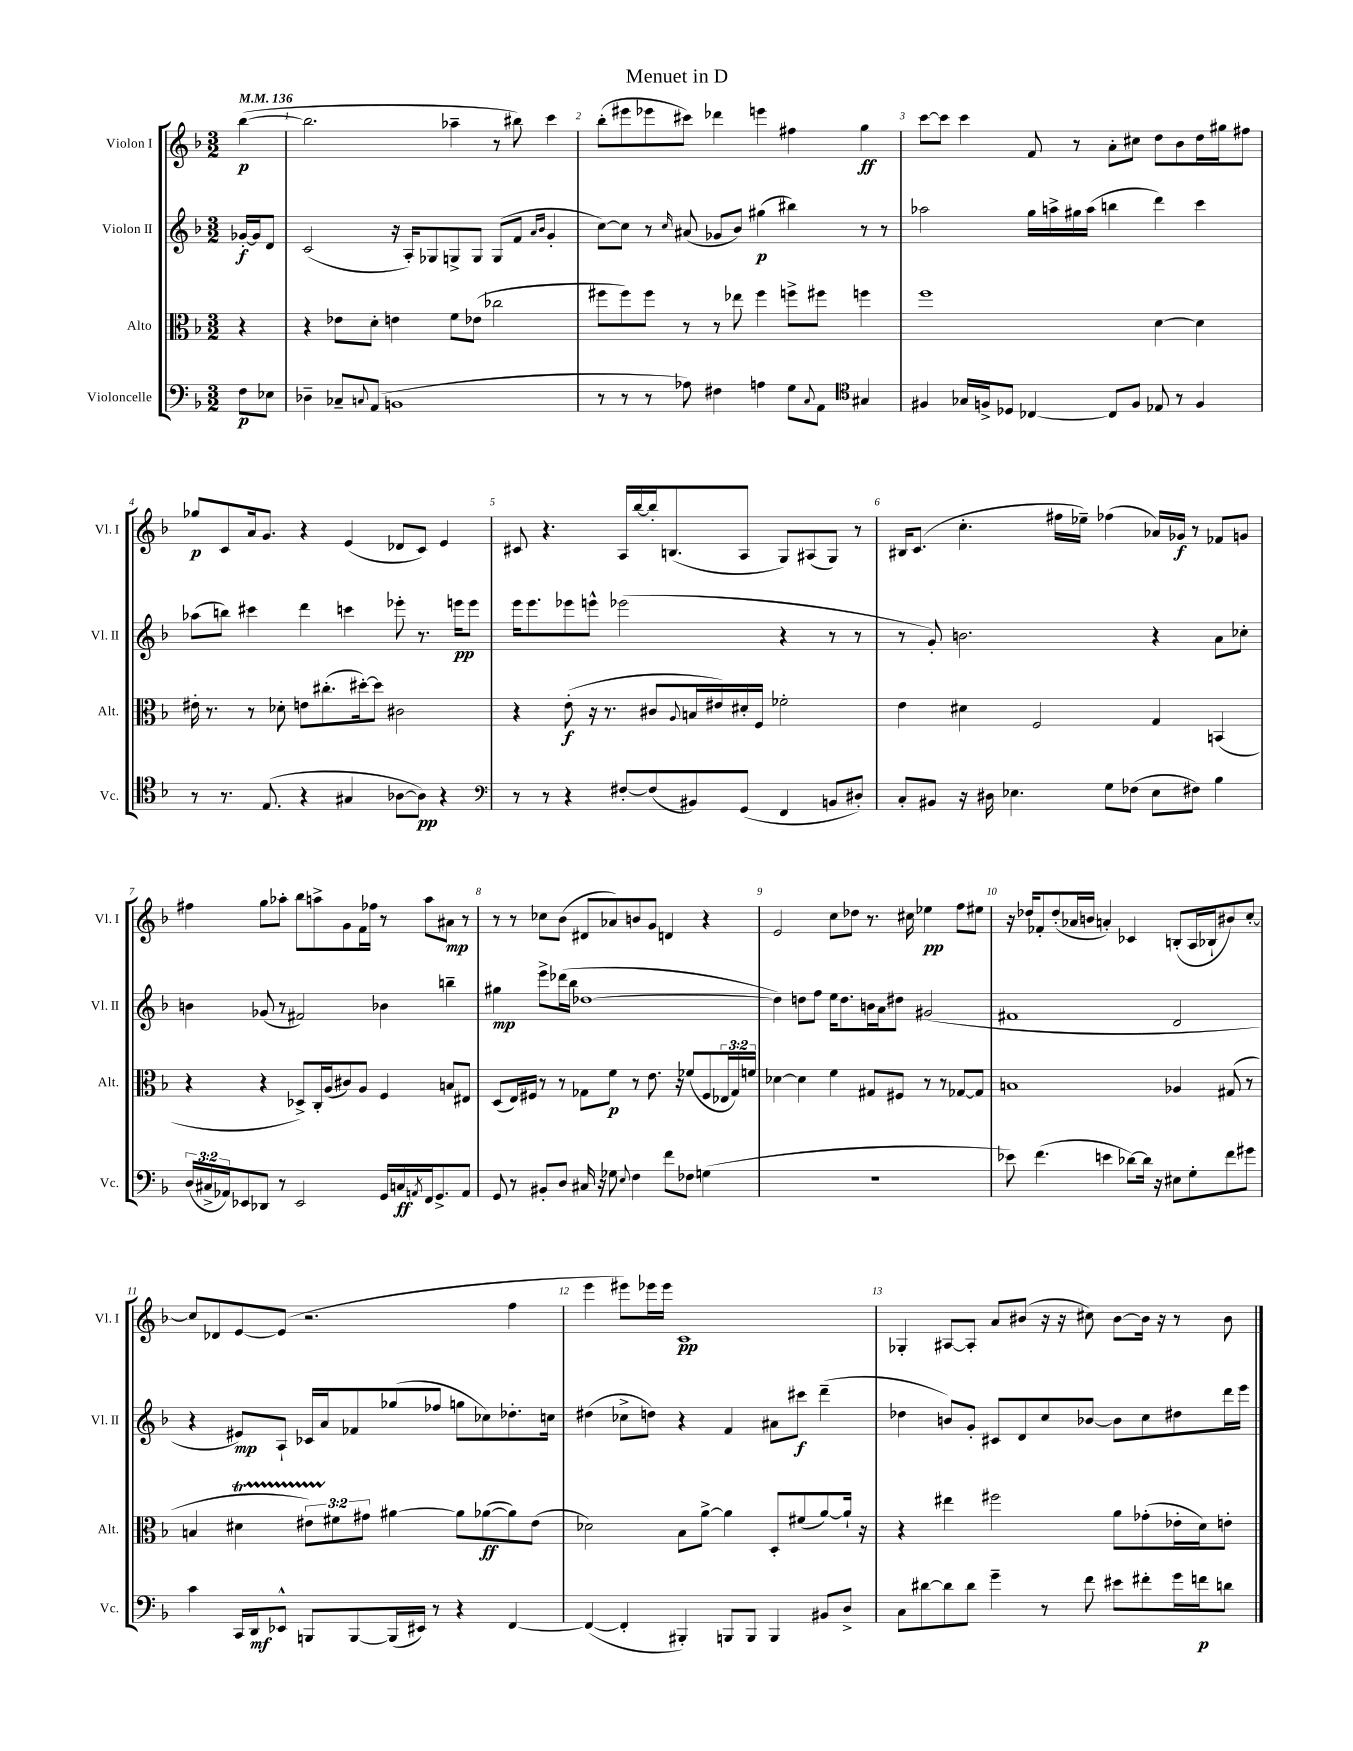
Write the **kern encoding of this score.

**kern	**kern	**kern	**kern
*staff4	*staff3	*staff2	*staff1
*clefF4	*clefC3	*clefG2	*clefG2
*k[b-]	*k[b-]	*k[b-]	*k[b-]
*M3/2	*M3/2	*M3/2	*M3/2
*MM136	*MM136	*MM136	*MM136
8F	4r	[16g-'	([4bb-
.	.	16g-]	.
8E-	.	8d	.
=	=	=	=
4D-~	4r	(2c	2.bb-]
8C-~	8e-	.	.
8qqC	.	.	.
(8AA	8d'	.	.
1BB	4e	16r	.
.	.	16A')	.
.	.	8G-	.
.	8f	8G^	4aa-~
.	(8e-	8G	.
.	2cc-	(8G	8r
.	.	8f	8bb#)
.	.	16qqa	.
.	.	16qqb-	.
.	.	4g'	4ccc
=	=	=	=
8r	8ff#	[8cc)	(8bb-'
8r	8ff#)	8cc]	8eee#
8r	8ff#	8r	8eee-
.	.	16qqcc	.
8A-)	8r	(8a#	8ccc#)
4F#	8r	8g-	4ddd-
.	8ee-	8b-)	.
4A	4ff#	(4gg#	4eee
8G	8ff^	4bb#)	4ff#
8qqC	.	.	.
8AA	8ff#	.	.
*clefC4	*	*	*
4G#	4ff	8r	4gg
.	.	8r	.
=	=	=	=
4F#	1ff	2aa-	[8ccc
.	.	.	8ccc]
16G-	.	.	4ccc
16F^	.	.	.
8D-	.	.	.
[4C-	.	16gg	8f
.	.	16aa^	.
.	.	16gg#	8r
.	.	(16aa	.
8C-]	.	4bb	8a'
8F	.	.	8cc#
8E-	[4d	4ddd)	8dd
8r	.	.	8b-
4F	4d]	4ccc	16dd
.	.	.	16gg#
.	.	.	8ff#
=	=	=	=
8r	16e#'	(8aa-	8gg-
.	8.r	.	.
8.r	.	8bb)	8c
.	8r	4ccc#	16a
(8.E	.	.	8.g
.	8d-'	.	.
4r	8e	4ddd	4r
.	(8.cc#'	.	.
4G#	.	4ccc	(4e
.	[16dd#')	.	.
.	8dd#]	.	.
[8A-	2c#	8eee-'	8d-
8A-])	.	8.r	8c)
4r	.	.	4e
.	.	16eee	.
.	.	8eee	.
=	=	=	=
*clefF4	*	*	*
8r	4r	16eee	8c#
.	.	8.eee	.
8r	.	.	4.r
4r	(8e'	8eee-	.
.	16r	8eee^^	.
.	8.r	.	.
[8F#'	.	(2eee-	16A
.	.	.	[16bb-
(8F#]	8c#	.	16bb-']
.	.	.	(8.B
.	8qqA	.	.
8BB#)	16B	.	.
.	16e#)	.	.
(8GG	16d#'	.	8A
.	16F	.	.
4FF	2f-'	4r	8G)
.	.	.	(8A#
8BB	.	8r	8G)
8D#')	.	8r	8r
=	=	=	=
8C'	4e	8r	16B#
.	.	.	(8.c
8BB#	.	8g')	.
16r	4d#	2.b	4.cc'
16D#	.	.	.
4.E-	.	.	.
.	2F	.	.
.	.	.	16ff#
.	.	.	16ee-~)
8G	.	.	(4ff-
(8F-	.	.	.
8E-	4G	4r	16a-)
.	.	.	16g-
8F#)	.	.	8r
4B-	(4BB	8a	8f-
.	.	8cc-'	8g
=	=	=	=
(24D	4r	4b	4ff#
24C#^	.	.	.
24AA-)	.	.	.
8EE-	.	.	.
8DD-	4r	(8g-	8gg
8r	.	8r	8aa-'
2EE-	8D-^)	2f#)	8bb-
.	16C'	.	8aa^
.	(16A	.	.
.	8c#)	.	8g
.	8A	.	16f
.	.	.	16ff-
16GG	4F	4b-	8r
16C	.	.	.
8qAA	.	.	.
16FF	.	.	8aa
8.GG^	.	.	.
.	8B	4bb~	8a#
8AA	8E#	.	8r
=	=	=	=
8GG	(8D	4gg#	8r
8r	16E)	.	8r
.	16F#	.	.
8BB#'	8r	8eee^	8cc-
8D	8r	(16ddd-	(8b-
.	.	16bb-	.
16C#	8G-	[1dd-	8d#
16r	.	.	.
8G-	8f	.	8a-)
8qqE	.	.	.
4F	8r	.	8b
.	8.e	.	8g
8f	.	.	4d
.	16r	.	.
8F-	(8f-	.	.
(4G	8F#	.	4r
.	24E-	.	.
.	24G-)	.	.
.	24f	.	.
=	=	=	=
1.r	[4d-	4dd-])	2e
.	4d-]	8dd	.
.	.	8ff	.
.	4f	16ee	8cc
.	.	8.dd	.
.	.	.	8dd-
.	8G#	16b	8.r
.	.	16a	.
.	8F#	8dd#	.
.	.	.	16cc#
.	8r	(2g#	4ee-
.	8r	.	.
.	[8G-	.	8ff
.	8G-]	.	8ee#
=	=	=	=
8e-)	1B	1f#	16r
.	.	.	16dd-
(4.f	.	.	8f-'
.	.	.	(8dd-'
.	.	.	16a-
.	.	.	16b
4e	.	.	4a')
[8d-)	.	.	4c-
16d-]	.	.	.
16r	.	.	.
8E#	4A-	2d	(8B'
8G'	.	.	16A
.	.	.	16B-`
8f	(8G#	.	8b#)
8g#	8r	.	[8cc'
=	=	=	=
4c	4B	4r	8cc]
.	.	.	8d-
16CC	4d#	8e#)	[8e
16DD	.	.	.
8EE-^^	.	8A`	(8e]
8BBB	12e#)	16c-	2.r
.	.	16a	.
.	12f#	.	.
[8BBB	.	8f-	.
.	12g#	.	.
(16BBB]	[4a#	(8gg-	.
16EE#)	.	.	.
8r	.	8ff-	.
4r	8a#]	8gg	.
.	([8a-	8cc-)	.
[4FF	8a-])	8.dd-'	4ff
.	(8e#	.	.
.	.	16cc	.
=	=	=	=
(4FF_	2d-)	(4dd#	4eee
4FF']	.	8cc-^	8eee#)
.	.	8dd)	16eee-
.	.	.	16eee-
4BBB#')	8B-	4r	1c
.	[8a^	.	.
8BBB	4a]	4f	.
8BBB	.	.	.
4BBB	8D'	8a#	.
.	(8f#	8ccc#	.
8BB#	[8a)	(4ddd~	.
8D^	16a`]	.	.
.	16r	.	.
=	=	=	=
8C	4r	4dd-	4G-'
[8d#	.	.	.
8d#]	4ee#	8b)	[8A#
8d#	.	8g'	8A#']
4g~	2ff#	8c#	8a
.	.	8d	(8b#
8r	.	8cc	16r
.	.	.	16r
8f	.	[8b-	8cc#)
8e#	8a	8b-]	[8b#
8f#'	(8g-'	8cc	16b#]
.	.	.	16r
16g	16e-'	8dd#	8r
16f	16d)	.	.
8d	8e'	16ddd	8b#
.	.	16eee	.
==	==	==	==
*-	*-	*-	*-
